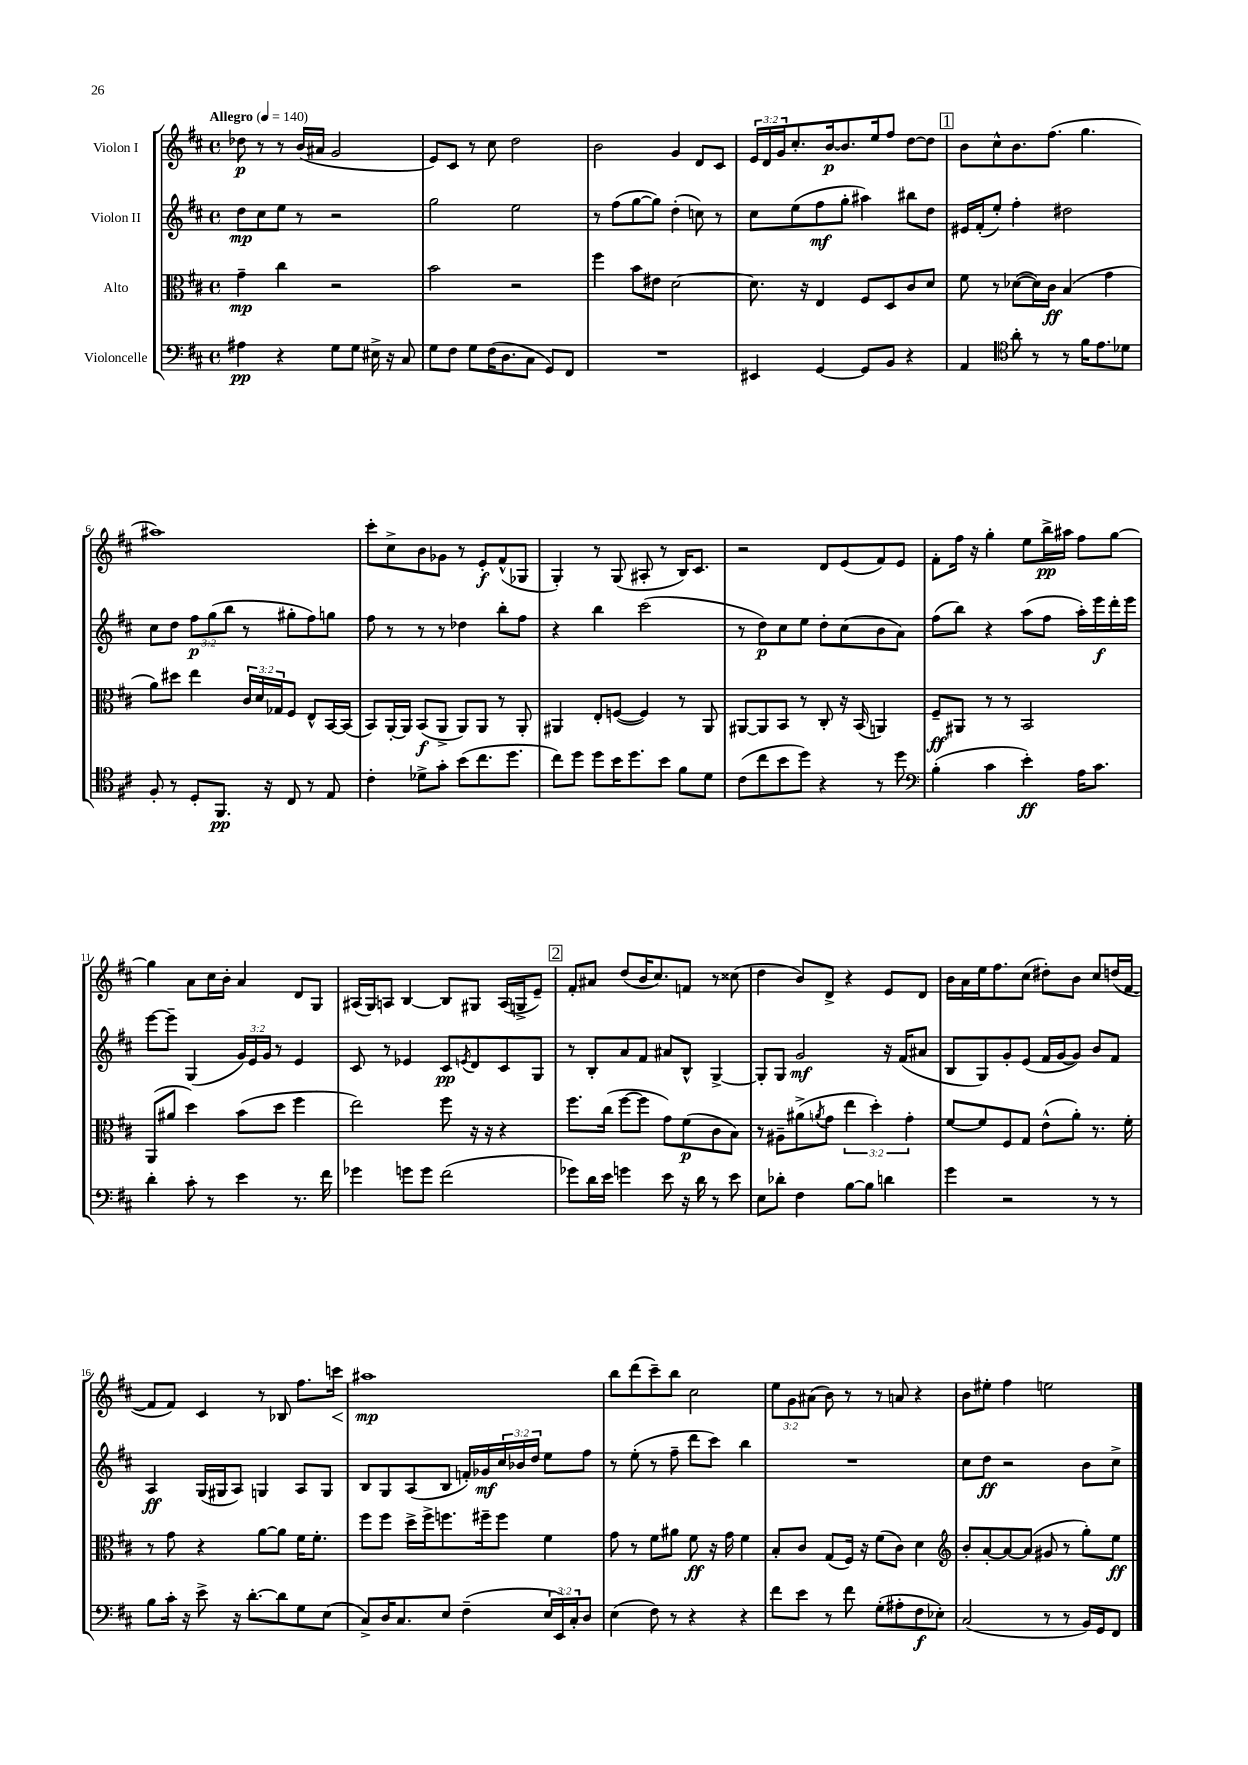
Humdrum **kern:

**kern	**kern	**kern	**kern
*staff4	*staff3	*staff2	*staff1
*clefF4	*clefC3	*clefG2	*clefG2
*k[f#c#]	*k[f#c#]	*k[f#c#]	*k[f#c#]
*M4/4	*M4/4	*M4/4	*M4/4
*met(c)	*met(c)	*met(c)	*met(c)
*MM140	*MM140	*MM140	*MM140
4A#	4g~	8dd	8dd-
.	.	8cc#	8r
4r	4cc#	8ee	8r
.	.	8r	(16b
.	.	.	16a#
8G	2r	2r	2g
8G	.	.	.
16E#^	.	.	.
16r	.	.	.
8C#	.	.	.
=	=	=	=
8G	2b	2gg	8e)
8F#	.	.	8c#
8G	.	.	8r
(16F#	.	.	8cc#
8.D	.	.	.
.	2r	2ee	2dd
8C#	.	.	.
8GG)	.	.	.
8FF#	.	.	.
=	=	=	=
1r	4ff#	8r	2b
.	.	(8ff#	.
.	8b	[8gg	.
.	8e#	8gg])	.
.	[2d	(4dd'	4g
.	.	8cc)	8d
.	.	8r	8c#
=	=	=	=
4EE#	8.d]	8cc#	24e
.	.	.	24d
.	.	.	24g
.	.	(8ee	8.cc#'
.	16r	.	.
[4GG	4E	8ff#	.
.	.	.	[16b
.	.	8gg'	8.b]
8GG]	8F#	4aa#)	.
.	.	.	16ee
8BB	8D	.	8ff#
4r	8c#	8bb#	[8dd
.	8d	8dd	8dd]
=	=	=	=
4AA	8f#	16e#	8b
.	.	(16f#'	.
.	8r	8ee')	8cc#^^
*clefC4	*	*	*
8a'	([8d-	4ff#'	8.b
8r	16d-])	.	.
.	16c#	.	(8.ff#
8r	(4B	2dd#	.
16f#	.	.	4.gg
8.e	.	.	.
.	4g	.	.
8d-	.	.	.
=	=	=	=
8F#'	8a)	8cc#	1aa#)
8r	8dd#	8dd	.
8D'	4ee	12ff#	.
.	.	(12gg	.
8.FF#	.	.	.
.	.	12bb	.
.	24c#	8r	.
.	24d	.	.
16r	.	.	.
.	24G-	.	.
8C#	8F#	8gg#'	.
8r	8E^^	8ff#)	.
8E	[16BB	8gg	.
.	(16BB]	.	.
=	=	=	=
4c#'	8BB)	8ff#	8ccc#'
.	[16AA'	8r	8cc#^
.	16AA]	.	.
8d-^	(8BB	8r	8b
8g'	8AA^	8r	8g-
(8b	8AA)	4dd-	8r
8.cc#	8AA	.	8e'
.	8r	8bb'	(8f#^^
8.dd	.	.	.
.	8AA'	8ff#	8G-
=	=	=	=
8cc#)	4AA#	4r	4G')
8dd	.	.	.
8dd	8E'	4bb	8r
16b	([8F	.	(8G
8.dd	.	.	.
.	4F])	(2ccc#	8A#'
8b	.	.	8r
8f#	8r	.	16B)
.	.	.	8.c#
8d	8AA#	.	.
=	=	=	=
(8c#	[8AA#	8r	2r
8cc#	8AA#]	8dd)	.
8b	8BB	8cc#	.
8dd)	8r	8ee	.
4r	8C#'	8dd'	8d
.	16r	(8cc#	(8e
.	(16BB	.	.
8r	4AA)	8b	8f#)
8dd	.	8a)	8e
=	=	=	=
*clefF4	*	*	*
(4B'	8F#~	(8ff#	8f#'
.	8AA#	8bb)	16ff#
.	.	.	16r
4c#	8r	4r	4gg'
.	8r	.	.
4e')	2BB	(8aa	8ee
.	.	8ff#	16bb^
.	.	.	16aa#
16A	.	16aa')	8ff#
8.c#	.	16eee	.
.	.	16ddd'	[8gg
.	.	16eee	.
=	=	=	=
4d'	(8AA	[8eee	4gg]
.	8a#	8eee~]	.
8c#'	4dd)	(4G	8a
8r	.	.	16cc#
.	.	.	16b'
4e	(8b	24g)	4a
.	.	24e	.
.	.	24g	.
.	8dd	8r	.
8.r	4ff#	4e	8d
.	.	.	8G
16f#	.	.	.
=	=	=	=
4g-	2ee)	8c#	(16A#
.	.	.	16G)
.	.	8r	8A
8g	.	4e-	[4B
8g	.	.	.
(2f#	8ff#	8c#	8B]
.	.	8qe	.
.	16r	8d	8G#
.	16r	.	.
.	4r	8c#	(16A
.	.	.	16G^
.	.	8G	8e~)
=	=	=	=
8g-)	8.ff#	8r	8f#'
16d	.	8B'	8a#
16e	(16cc#	.	.
4g	[8ff#	8a	(8dd
.	8ff#]	8f#	16b
.	.	.	8.cc#)
8e	8g)	8a#	.
16r	(8f#	8B^^	8f
16d	.	.	.
8r	8c#	[4G^	8r
8e	8B)	.	(8cc##
=	=	=	=
8E	8r	8G']	4dd
8d-'	8A#~	8G	.
4F#	(8a#^	2g	8b)
.	8qa	.	.
.	8g	.	8d^
[8B	6ee	.	4r
8B]	.	.	.
.	6dd')	.	.
4d	.	16r	8e
.	.	(16f#	.
.	6g'	.	.
.	.	8a#	8d
=	=	=	=
4g	[8f#	8B	16b
.	.	.	16a
.	8f#]	8G)	16ee
.	.	.	8.ff#
2r	8F#	8g'	.
.	8G	(8e	(8cc#
.	(8e^^	16f#	8dd#')
.	.	[16g	.
.	8a')	8g])	8b
8r	8.r	8b	8cc#
8r	.	8f#	(16dd
.	16f#'	.	[16f#
=	=	=	=
8B	8r	4A	8f#]
16c#'	8g	.	8f#)
16r	.	.	.
8e^	4r	(16G	4c#
.	.	16G#	.
16r	.	8A)	.
[8.d'	.	.	.
.	[8a	4G	8r
8d]	8a]	.	8B-
8G	16f#	8A	8.ff#
.	8.f#'	.	.
(8E	.	8G	.
.	.	.	16ccc
=	=	=	=
8C#^)	8ff#	8B	1aa#
16D	8ff#	8G	.
8.C#	.	.	.
.	16dd^	(8A	.
.	16ff#^	.	.
8E	8.ff	8B	.
(4F#~	.	16f')	.
.	16ff#~	16g-	.
.	8ff#	24cc#	.
.	.	24b-	.
.	.	24dd	.
24E	4f#	8ee	.
24EE)	.	.	.
24C#'	.	.	.
8D	.	8ff#	.
=	=	=	=
(4E	8g	8r	8bb
.	8r	(8ee'	(8ddd
8F#)	8f#	8r	8ccc#~)
8r	8a#	8ff#~	8bb
4r	8f#	8ddd	2cc#
.	16r	8ccc#)	.
.	16g	.	.
4r	4f#	4bb	.
=	=	=	=
8f#	8B'	1r	12ee
.	.	.	12g
8e	8c#	.	.
.	.	.	(12a#
8r	(8G	.	8b)
8f#	16F#)	.	8r
.	16r	.	.
(8G'	(8f#	.	8r
8A#'	8c#)	.	8a
8F#	4d	.	4r
8E-')	.	.	.
=	=	=	=
*	*clefG2	*	*
(2C#	8b'	8cc#	8b
.	[8a'	8dd	8ee#'
.	8a_	2r	4ff#
.	(8a]	.	.
8r	8g#	.	2ee
8r	8r	.	.
16BB)	8gg')	8b	.
16GG	.	.	.
8FF#	8ee	8cc#^	.
==	==	==	==
*-	*-	*-	*-
